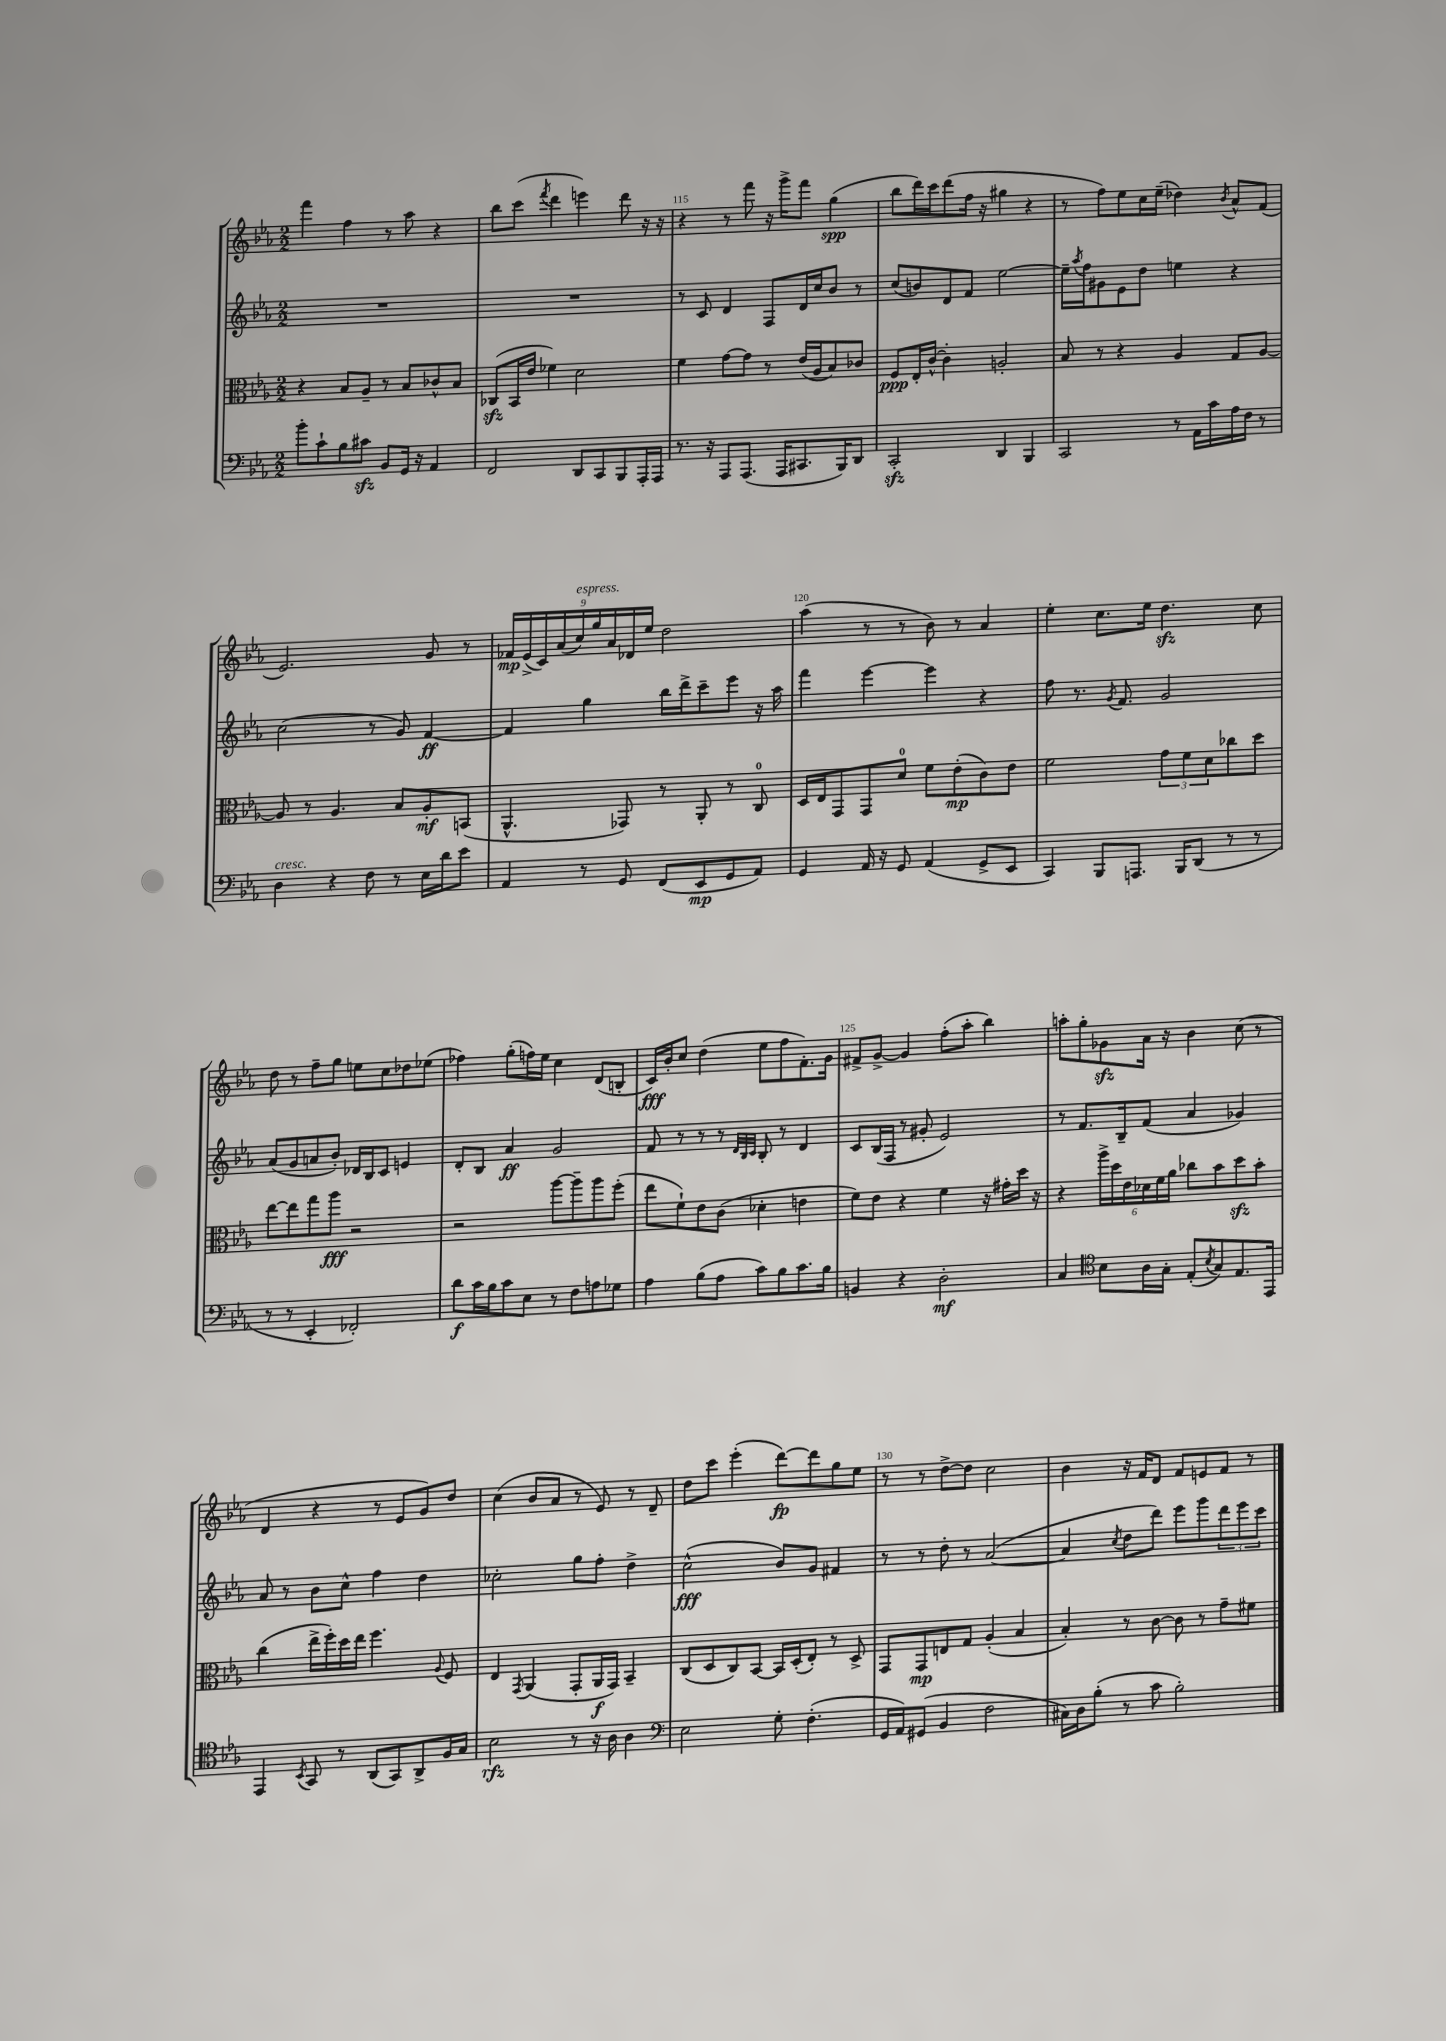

**kern	**kern	**kern	**kern
*staff4	*staff3	*staff2	*staff1
*clefF4	*clefC3	*clefG2	*clefG2
*k[b-e-a-]	*k[b-e-a-]	*k[b-e-a-]	*k[b-e-a-]
*M2/2	*M2/2	*M2/2	*M2/2
8b-'	4r	1r	4fff
8c`	.	.	.
8B-	8B-	.	4ff
8c#	8A-~	.	.
8BB-	8r	.	8r
16GG	8B-	.	8aa-
16r	.	.	.
4AA-	8c-^^	.	4r
.	8B-	.	.
=	=	=	=
2FF	(8C-	1r	8bb-
.	16BB-	.	(8ccc
.	16e-	.	.
.	.	.	8qfff
.	4f-)	.	4ddd
8DD	2d	.	4eee)
8CC	.	.	.
8BBB-	.	.	8ddd
16AAA-'	.	.	16r
16AAA-	.	.	16r
=	=	=	=
8.r	4f	8r	4r
.	.	8c	.
16r	.	.	.
8AAA-	[8g	4d	8r
(8.AAA-	8g]	.	8fff
.	8r	8F	16r
16AAA-	.	.	16ggg^
8.CC#	(16e-	16d	8fff
.	16A-	16cc	.
.	8B-)	8b-	(4gg
16BBB-)	.	.	.
8DD	8c-	8r	.
=	=	=	=
2CC'	8F	(8cc	8bb-
.	16E-'	8b)	16ddd)
.	[16c^^	.	16ccc
.	4c']	8d	(8ddd
.	.	8f	16ff
.	.	.	16r
4DD	2A'	[2ee-	4gg#
4BBB-	.	.	4r
=	=	=	=
2CC	8B-	16ee-~]	8r
.	.	8qaa-	.
.	.	16ff	.
.	8r	8g#	8ff)
.	4r	8e-	8ee-
.	.	8dd	16cc
.	.	.	(16ee-~
8r	4A-	4ee	4dd-)
16AA-	.	.	.
16c	.	.	.
.	.	.	8qb-
16A-	8G	4r	8a-^^
16F	.	.	.
8r	[8A-	.	(8f
=	=	=	=
4D	8A-]	(2cc	2.e-)
.	8r	.	.
4r	4.A-	.	.
8F	.	8r	.
8r	8B-	8g)	.
16E-	8A-'	[4f	8g
16d	.	.	.
8e-	(8BB	.	8r
=	=	=	=
4AA-	4.AA-^^	4f]	18f-
.	.	.	(18e-^
.	.	.	18c)
.	.	.	(18a-
.	.	.	18cc)
8r	.	4gg	.
.	.	.	18gg
.	.	.	18a-
8GG	8GG-)	.	.
.	.	.	18d-
.	.	.	18ee-
(8FF	8r	16bb-	2dd
.	.	16ddd^	.
8EE-	8AA-'	8ccc~	.
8GG	8r	8eee-	.
8AA-)	8C	16r	.
.	.	16aa-	.
=	=	=	=
4GG	16D	4fff	(4aa-
.	16E-	.	.
.	8GG	.	.
16AA-	8GG	[4eee-	8r
16r	.	.	.
8GG	8d	.	8r
(4AA-	8f	4eee-]	8b-)
.	(8e-'	.	8r
8GG^	8c)	4r	4a-
8EE-	8e-	.	.
=	=	=	=
4CC)	2f	8ff	4ee-'
.	.	8.r	.
8BBB-	.	.	8.cc
.	.	8qg	.
.	.	8.f	.
8.AAA	.	.	.
.	.	.	16ee-
.	12g	2g	4.dd
16BBB-	.	.	.
.	12f	.	.
(8DD	.	.	.
.	12d	.	.
8r	8cc-	.	.
8r	8dd	.	8cc
=	=	=	=
8r	[8ee-	(8a-	8dd
8r	8ee-]	8g	8r
4EE-'	8gg	8a	8ff~
.	8aa-	8b-')	8gg
2FF-')	2r	16d-	8ee
.	.	16B-	.
.	.	8c	8cc
.	.	4e	8dd-
.	.	.	(8ee-
=	=	=	=
8d	2r	8d'	4ff-)
16c	.	8B-	.
16B-	.	.	.
8c	.	4a-	(8gg'
8E-	.	.	16ff)
.	.	.	16ee-
8r	[8aa-	2g	4cc
8F	8aa-~]	.	.
8A	8aa-	.	(8d
8G-	(8ff'	.	8B'
=	=	=	=
4A-	8ee-	8f	16c)
.	.	.	16b-'
.	8f`)	8r	8cc
(8B-	8e-	8r	(4dd
8A-	(8c	8r	.
.	.	32qqd	.
.	.	32qqB-	.
.	.	32qqc	.
8c)	4d-'	8B-'	8ee-
8B-	.	8r	8ff
8.c	4e	4d	8.f')
16B-	.	.	16g
=	=	=	=
4BB	8f)	8c	8f#^
.	8e-	(16B-	[8g^
.	.	16F	.
4r	4r	8r	4g]
.	.	8g#'	.
2D'	4f	2e-)	(8ff'
.	.	.	8aa-'
.	16r	.	4bb-)
.	16g#'	.	.
.	16dd	.	.
.	16r	.	.
=	=	=	=
4C	4r	8r	8aa'
.	.	8.f	8gg'
*clefC4	*	*	*
8B-	24aa-^	.	8g-
.	24dd	.	.
.	.	16B-~	.
.	24e-	.	.
16A-	24d-	(8f	16a-
.	24f	.	.
16G'	.	.	16r
.	24a-	.	.
(8E-'	8cc-	4a-	4b-
8qB-	.	.	.
8G)	8b-	.	.
8.E-	8dd	4g-)	(8cc
.	8b-'	.	8r
16EE-	.	.	.
=	=	=	=
4EE-	(4cc	8a-	4d
.	.	8r	.
8qBB-	.	.	.
8GG	16ee-^	8b-	4r
.	16ff')	.	.
8r	16dd	8cc^^	.
.	16ee-	.	.
(8AA-	4.ff	4ff	8r
8GG)	.	.	8e-
8AA-^	.	4dd	8g)
.	8qqA-	.	.
16F	8F	.	8dd
16G	.	.	.
=	=	=	=
2B-	4E-	2cc-'	(4cc
.	8qGG	.	.
.	(4AA-	.	8b-
.	.	.	8a-
8r	8GG'	8gg	8r
16r	16AA-	8ff'	8e-)
16A-	16GG)	.	.
4A-	4BB-~	4dd^	8r
.	.	.	8d~
=	=	=	=
*clefF4	*	*	*
2E-	(8C	(2cc^^	8dd
.	8D	.	8ccc
.	8C)	.	(4eee-'
.	[8BB-	.	.
8G'	16BB-]	8b-)	[8ddd)
.	(16D'	.	.
(4.F'	8E-')	8g	8ddd]
.	8r	4f#	8gg
.	8D^	.	8ee-
=	=	=	=
16GG	8GG	8r	8r
16AA-)	.	.	.
(8GG#	8GG	8r	8r
4BB-	8E	8dd'	[8dd^
.	8G	8r	8dd]
2F	(4A-'	([2a-	2cc
.	4B-	.	.
=	=	=	=
16C#)	4B-')	4a-]	4b-
16D	.	.	.
(8B-'	.	.	.
.	.	8qcc	.
8r	8r	8dd	16r
.	.	.	16f
8c	[8c	8ddd)	8d
2B-')	8c]	8eee-	8f
.	8r	8ggg	8e
.	8g~	12ddd	8f
.	.	12eee-	.
.	8f#	.	8r
.	.	12ccc	.
==	==	==	==
*-	*-	*-	*-
